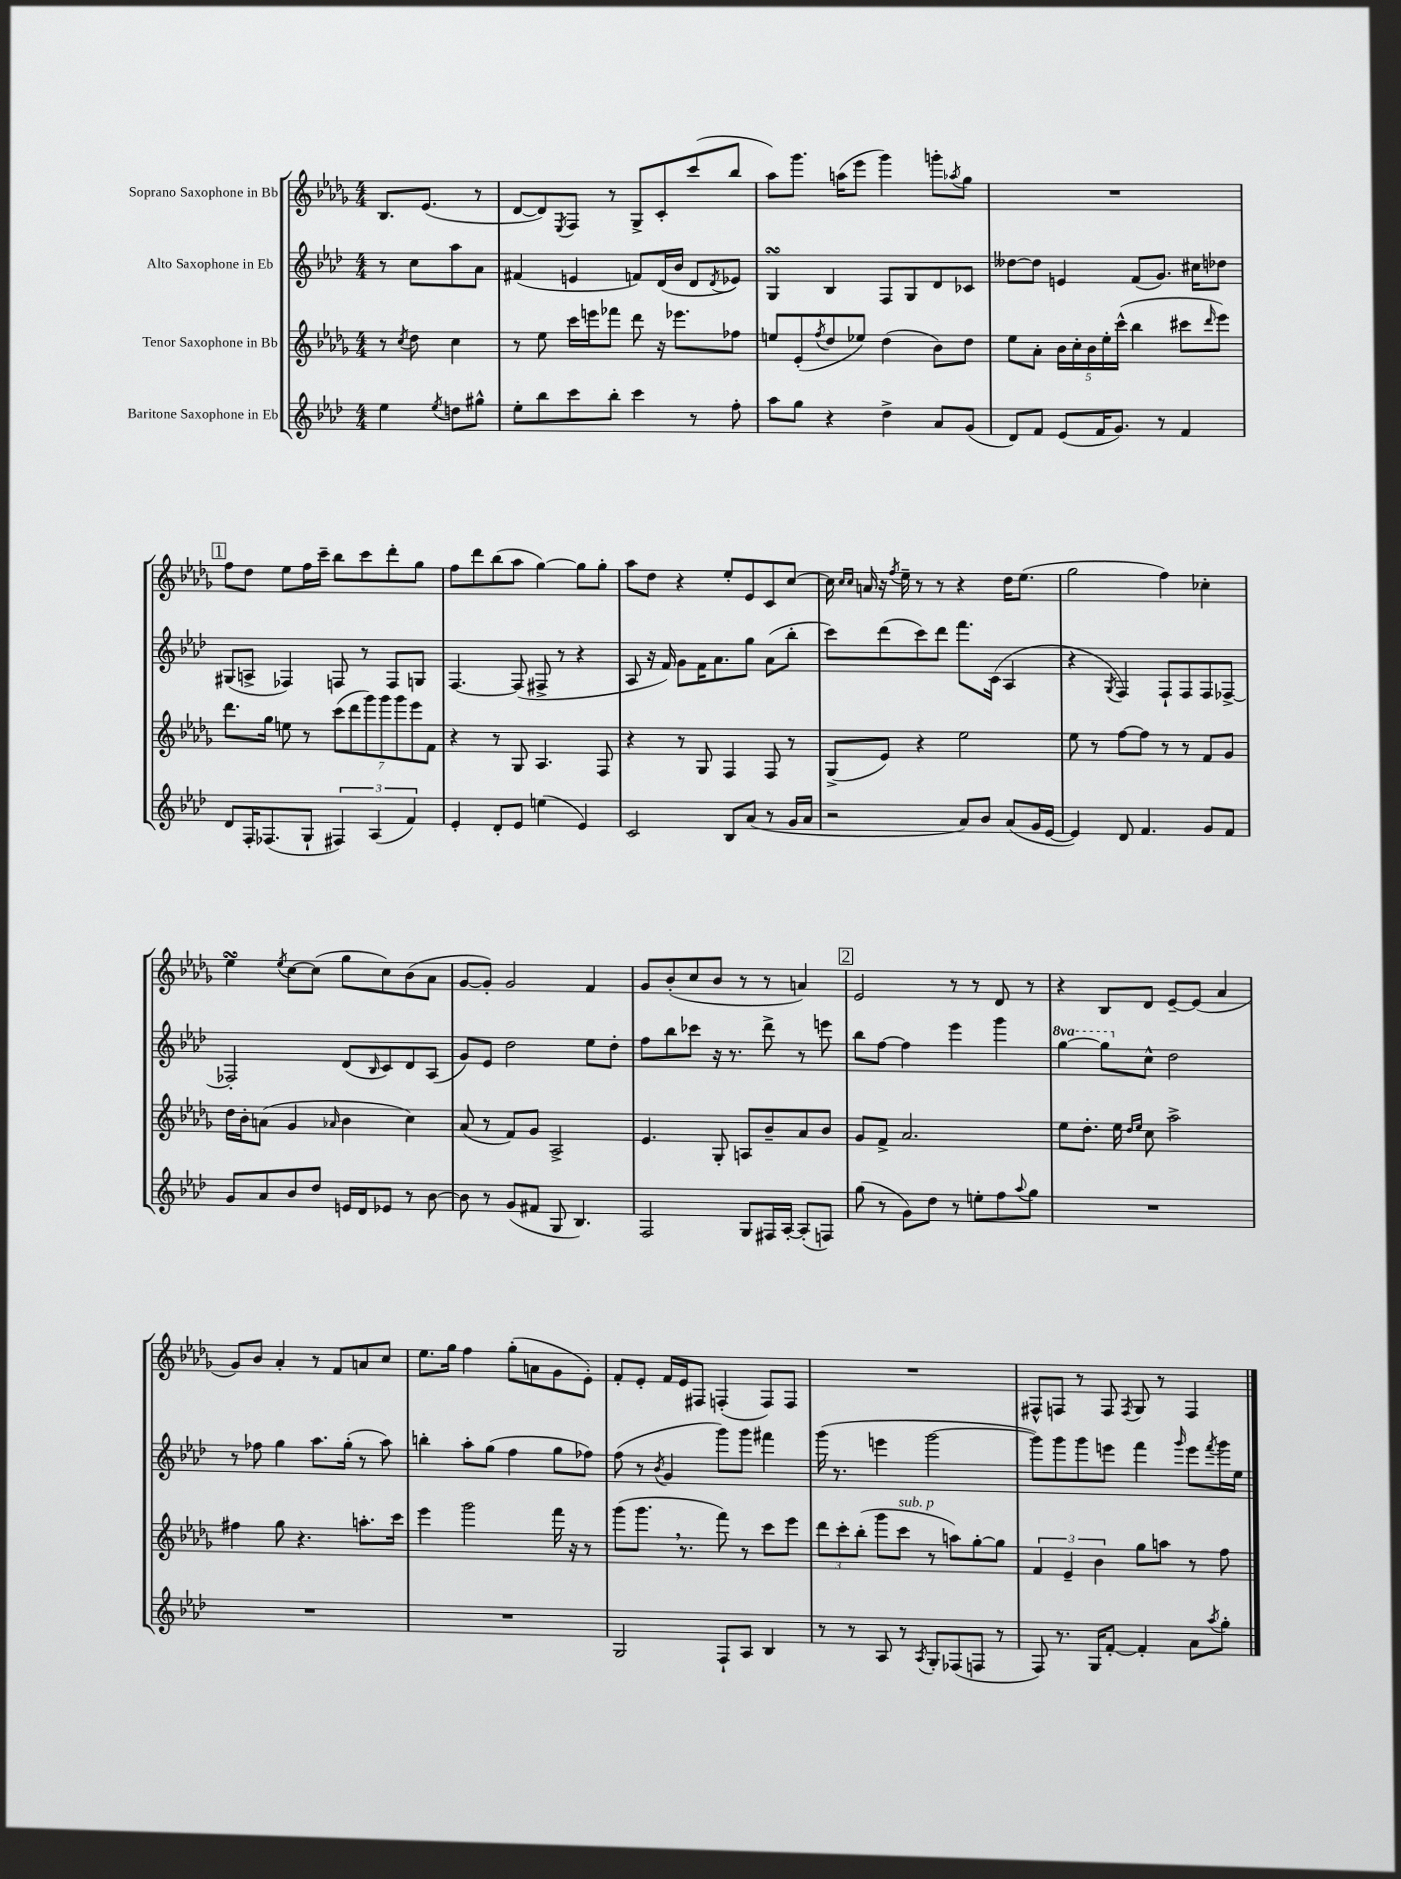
<<
\new StaffGroup <<
\new Staff = "s0" \with { instrumentName = "Soprano Saxophone in Bb" } {
    \clef treble \key des \major \numericTimeSignature \time 4/4 \partial 2
    bes8. ees'8.( r8 |
    des'8~ des'8) \acciaccatura { ees8 } f8 r8 ges8-> c'8-. c'''8( bes''8 |
    aes''8) ges'''8. a''16( ees'''8 ges'''4) g'''8-. \acciaccatura { aes''8 } ges''8 |
    R1 |
    \mark \markup { \box "1" } f''8 des''8 ees''8 f''16 c'''16-- bes''8 c'''8 des'''8-. ges''8 |
    f''8 des'''8 bes''8( aes''8 ges''4~) ges''8 ges''8-. |
    aes''8 des''8 r4 ees''8-. ees'8 c'8 c''8~ |
    c''16 \grace { c''16 c''16 } a'16 r16 \acciaccatura { f''8 } ees''16-- r8 r8 r4 des''16 ees''8.( |
    ges''2 f''4) ces''4-. |
    ees''4\turn \acciaccatura { ees''8 } c''8~ c''8( ges''8 c''8) bes'8( aes'8 |
    ges'8~ ges'8-.) ges'2 f'4 |
    ges'8 bes'8-.( c''8 bes'8 r8 r8 a'4) |
    \mark \markup { \box "2" } ees'2 r8 r8 des'8 r8 |
    r4 bes8 des'8 ees'8~-- ees'8( aes'4 |
    ges'8) bes'8 aes'4-. r8 f'8 a'8 c''8 |
    ees''8. ges''16 f''4 ges''8-.( a'8 ges'8 ees'8-.) |
    f'8-. ees'8-. f'16 ees'16 fis8 f4-.( f8) f8 |
    R1 |
    fis8-^ f8 r8 f8 \acciaccatura { f8 } ges8 r8 f4 \bar "|." |
}
\new Staff = "s1" \with { instrumentName = "Alto Saxophone in Eb" } {
    \clef treble \key aes \major \numericTimeSignature \time 4/4 \set Staff.ottavationMarkups = #ottavation-simple-ordinals \partial 2
    r8 c''8 aes''8 aes'8 |
    fis'4( e'4 f'8) des'16( bes'16 des'8 \acciaccatura { des'8 } ees'8) |
    g4\turn bes4 f8 g8 des'8 ces'8 |
    deses''8~ deses''8 e'4 f'8( g'8.) cis''16 des''8 |
    \mark \markup { \box "1" } gis8( a8-> fes4) f8 r8 f8 g8 |
    f4.~ f8( fis8-> r8 r4 |
    aes8 r16 f'16) g'8 f'16 aes'8. g''8 aes'8( bes''8-. |
    c'''8) des'''8( c'''8) des'''8 f'''8. c'16( aes4 |
    r4 \acciaccatura { g8 } f4) f8-! f8 f8 fes8~-> |
    fes2-. des'8( \grace { bes16 } c'8) des'8 aes8( |
    g'8) ees'8 des''2 ees''8 des''8-. |
    f''8 bes''8 ces'''8 r16 r8. des'''8-> r8 e'''8 |
    \mark \markup { \box "2" } bes''8 f''8~ f''4 ees'''4 g'''4 |
    \ottava #1 g'''4~ g'''8 \ottava #0 c''8-^ des''2 |
    r8 fes''8 g''4 aes''8. g''16-.( r8 aes''8) |
    b''4-. aes''8-. g''8( f''4 g''8 fes''8) |
    f''8( r8 \acciaccatura { bes'8 } g'4 g'''8) g'''8 fis'''4 |
    g'''16( r8. e'''4 g'''2~ |
    g'''8) g'''8 g'''8 e'''8 f'''4 \grace { g'''16 } e'''8 \acciaccatura { f'''8 } g'''16 ees''16 \bar "|." |
}
\new Staff = "s2" \with { instrumentName = "Tenor Saxophone in Bb" } {
    \clef treble \key des \major \numericTimeSignature \time 4/4 \partial 2
    r8 \acciaccatura { c''8 } des''8 c''4 |
    r8 ees''8 c'''16 e'''16 fes'''8 des'''8 r16 ees'''8. fes''8 |
    e''8 ees'8-.( \acciaccatura { f''8 } des''8 ees''8) des''4( bes'8) des''8 |
    ees''8 aes'8-. \tuplet 5/4 { bes'16 c''16-. bes'16 ees''16-. c'''16-^( } bes''4 cis'''8 \grace { des'''16 } ees'''8) |
    \mark \markup { \box "1" } des'''8. ges''16 e''8 r8 \tuplet 7/4 { c'''8( des'''8 ges'''8) ges'''8 ges'''8 ees'''8 f'8 } |
    r4 r8 ges8 aes4. f8 |
    r4 r8 ges8 f4 f8 r8 |
    ges8->( ees'8) r4 ees''2 |
    ees''8 r8 f''8~ f''8 r8 r8 f'8 ges'8 |
    des''16 bes'16-. a'8( ges'4 \grace { aes'16 } bes'4 c''4) |
    aes'8( r8 f'8) ges'8 aes2-> |
    ees'4. ges8-. a8 bes'8-- aes'8 bes'8 |
    \mark \markup { \box "2" } ges'8 f'8-> aes'2. |
    ees''8 des''8.-. ees''16 \grace { des''16 ees''16 } c''8 aes''2-> |
    fis''4 ges''8 r4. a''8.-. c'''16 |
    ees'''4 ges'''2 f'''16 r16 r8 |
    ges'''8( ges'''8. \breathe r8. f'''8) r8 c'''8 ees'''8 |
    \tuplet 3/2 { des'''8 c'''8-. bes''8-.( } ges'''8 c'''8^\markup { \italic "sub. p" } r8 a''8) ges''8~-. ges''8 |
    \tuplet 3/2 { f'4 ees'4-- bes'4 } ges''8 a''8 r8 f''8 \bar "|." |
}
\new Staff = "s3" \with { instrumentName = "Baritone Saxophone in Eb" } {
    \clef treble \key aes \major \numericTimeSignature \time 4/4 \partial 2
    ees''4 \acciaccatura { ees''8 } d''8 gis''8-^ |
    ees''8-. bes''8 c'''8 bes''8-. c'''4 r8 f''8-. |
    aes''8 g''8 r4 des''4-> aes'8 g'8( |
    des'8) f'8 ees'8( f'16 g'8.) r8 f'4 |
    \mark \markup { \box "1" } des'8 f16-. fes8.( g8-! \tuplet 3/2 { fis4) aes4( f'4) } |
    ees'4-. des'8-. ees'8 e''4( ees'4) |
    c'2 bes8 aes'8( r8 g'16 aes'16 |
    r2 aes'8) bes'8 aes'8( g'16 ees'16~ |
    ees'4) des'8 f'4. g'8 f'8 |
    g'8 aes'8 bes'8 des''8 e'16 des'16 ees'8 r8 bes'8~ |
    bes'8 r8 g'8( fis'8 g8 bes4.) |
    f2 g8 fis16 aes16~-. aes8-.( f8) |
    \mark \markup { \box "2" } g''8( r8 g'8) des''8 r8 e''8-. f''8 \appoggiatura { aes''8 } g''8 |
    R1 |
    R1 |
    R1 |
    g2 f8-! aes8 bes4 |
    r8 r8 aes8 r8 \acciaccatura { aes8 } g8-. fes8( f8 r8 |
    f8) r8. g16 f'8~-. f'4-. aes'8 \acciaccatura { aes''8 } g''8-. \bar "|." |
}
>>
>>
\layout { \context { \Score \remove "Bar_number_engraver" } }
